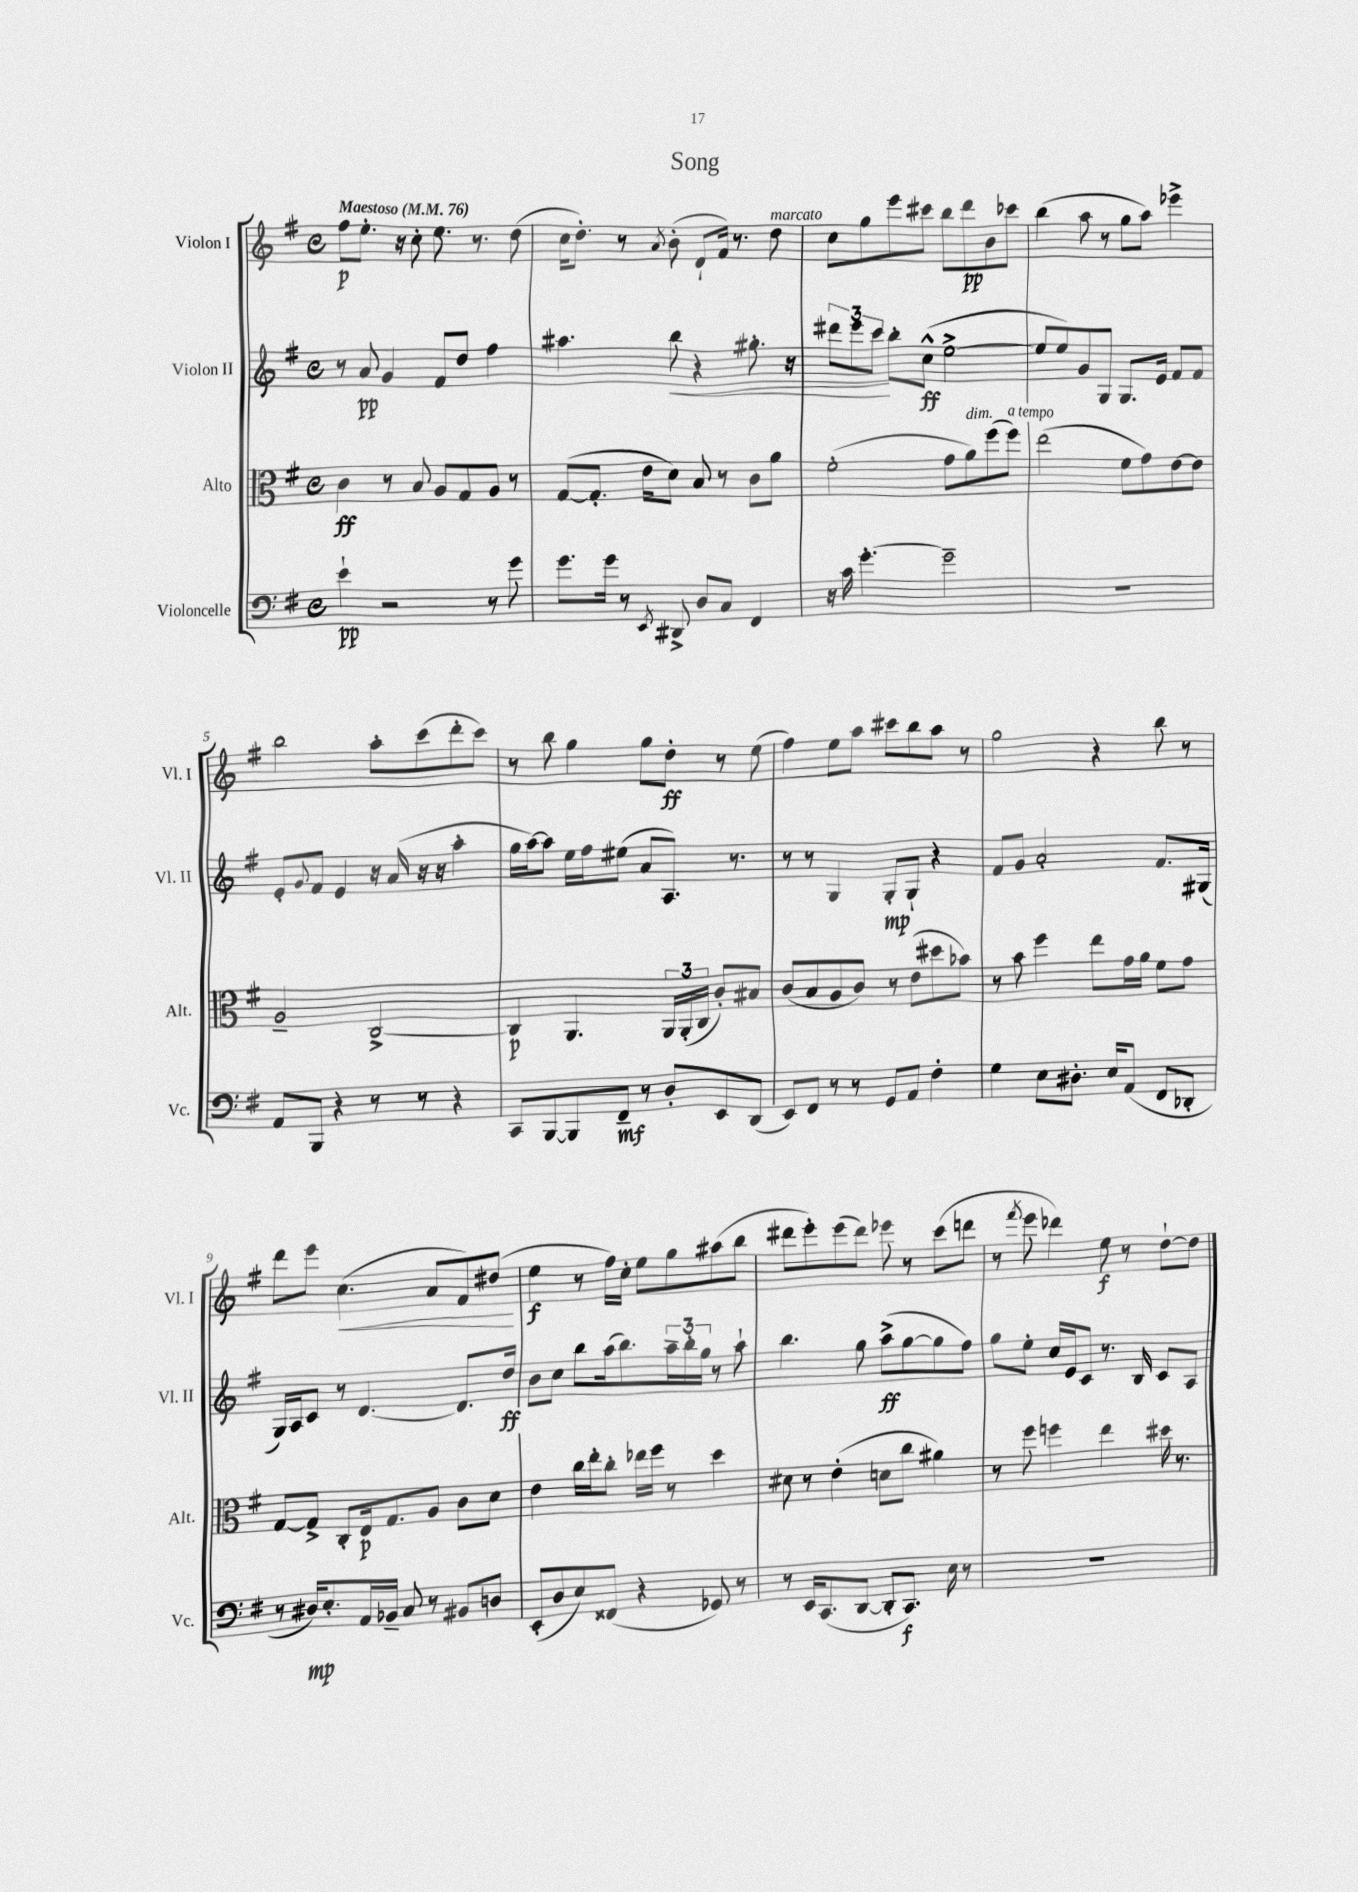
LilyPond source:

\header { title = "Song" }
<<
\new StaffGroup <<
\new Staff = "s0" \with { instrumentName = "Violon I" shortInstrumentName = "Vl. I" } {
    \clef treble \key g \major \defaultTimeSignature \time 4/4 \tempo "Maestoso" 4 = 76
    fis''8\p e''8.-. r16 c''8-. e''8. r8. d''8( |
    c''16 d''8.-.) r8 \acciaccatura { a'8 } b'8-.( d'8-! fis'16) r8. d''8^\markup { \italic "marcato" } |
    c''8 g''8 e'''8 cis'''8 b''8 d'''8\pp b'8 ces'''8 |
    b''4( a''8 r8 g''8 a''8) ees'''4-> |
    b''2 a''8-. c'''8( d'''8-. c'''8) |
    r8 b''8 g''4 g''8 d''8-.\ff r8 e''8( |
    fis''4) e''8 a''8 cis'''8 b''8 a''8 r8 |
    g''2 r4 b''8 r8 |
    d'''8 e'''8 c''4.\<( a'8 fis'8) dis''8\!( |
    e''4\f r8 fis''16) c''16-. e''8 g''8 ais''8( b''8 |
    dis'''8 e'''8-.) e'''8( dis'''8) ees'''8 r8 c'''8( d'''8 |
    r8 \acciaccatura { fis'''8 } e'''8 des'''4) e''8\f r8 d''8~-! d''8 \bar "|." |
}
\new Staff = "s1" \with { instrumentName = "Violon II" shortInstrumentName = "Vl. II" } {
    \clef treble \key g \major \defaultTimeSignature \time 4/4
    r8 a'8\pp g'4 fis'8 d''8 fis''4 |
    ais''4. b''8\< r4 gis''8.-. r16 |
    \tuplet 3/2 { dis'''8 e'''8 c'''8\! } b''8-. c''8-^\ff( e''2~-> |
    e''8 e''8) g'8 g8 g8. e'16 fis'8 fis'8 |
    e'8-. \appoggiatura { g'8 } fis'8 e'4 r16 a'16( r16 r16 a''4-. |
    g''16 a''16~) a''8 e''16 fis''16 eis''8( a'8 a8.) r8. |
    r8 r8 g4 g8-.\mp g8-! r4 |
    fis'8 g'8 a'2-. fis'8. gis16( |
    g16) a16 c'8 r8 d'4.~ d'8. d''16\ff |
    b'8 c''8 b''8 a''16( b''8.) \tuplet 3/2 { a''16-- b''16-. g''16 } r8 a''8-! |
    b''4. g''8 a''8->\ff( g''8~ g''8 fis''8) |
    g''8 e''8-. c''16 e'16 c'8 r8. b16 c'8 a8 \bar "|." |
}
\new Staff = "s2" \with { instrumentName = "Alto" shortInstrumentName = "Alt." } {
    \clef alto \key g \major \defaultTimeSignature \time 4/4
    c'4\ff r8 b8 a8 g8 a8 r8 |
    g8~( g8.-. e'16 d'8) b8 r8 c'8 a'8 |
    fis'2-.( g'8 a'8^\markup { \italic "dim." }) fis''8( fis''8^\markup { \italic "a tempo" }) |
    e''2( fis'8 g'8) e'8~ e'8 |
    a2-- c2~-> |
    c4\p a,4. \tuplet 3/2 { a,16 a,16-.( c16 } c'8-.) bis8 |
    c'8( b8 a8 c'8) r8 e'8( dis''8 bes'8) |
    r8 b'8 fis''4 e''8 g'16 a'16 fis'8 g'8 |
    g8~ g8-> c8-. e16\p g8. a8 c'8 d'8 |
    e'4 c''16 e''16-. c''8-. ees''16 fis''16 r8 d''4 |
    dis'8 r8 e'4-.( d'8 c''8 ais'4) |
    r8 fis''8 f''4 e''4 dis''16 r8. \bar "|." |
}
\new Staff = "s3" \with { instrumentName = "Violoncelle" shortInstrumentName = "Vc." } {
    \clef bass \key g \major \defaultTimeSignature \time 4/4
    e'4-!\pp r2 r8 g'8 |
    g'8. g'16 r8 \acciaccatura { e,8 } dis,8-> d8 c8 fis,4 |
    r16 c'16 g'4.~-. g'2-- |
    R1 |
    a,8 b,,8 r4 r8 r8 r4 |
    c,8 b,,8~ b,,8 fis,8--\mf r8 d8-. e,8 d,8( |
    e,8) fis,8 r8 r8 g,8 a,8 fis4-. |
    g4 e8 dis8.-. e16 a,8( fis,8 des,8-. |
    r8 dis16\mp) e8.-. a,16 bes,16-- c8 r8 bis,8 d8 |
    e,8-.( d8 e8) fisis,8( r4 ges,8) r8 |
    r8 e,16 c,8.( d,8~ d,8-. c,8.\f) e16 r8 |
    R1 \bar "|." |
}
>>
>>
